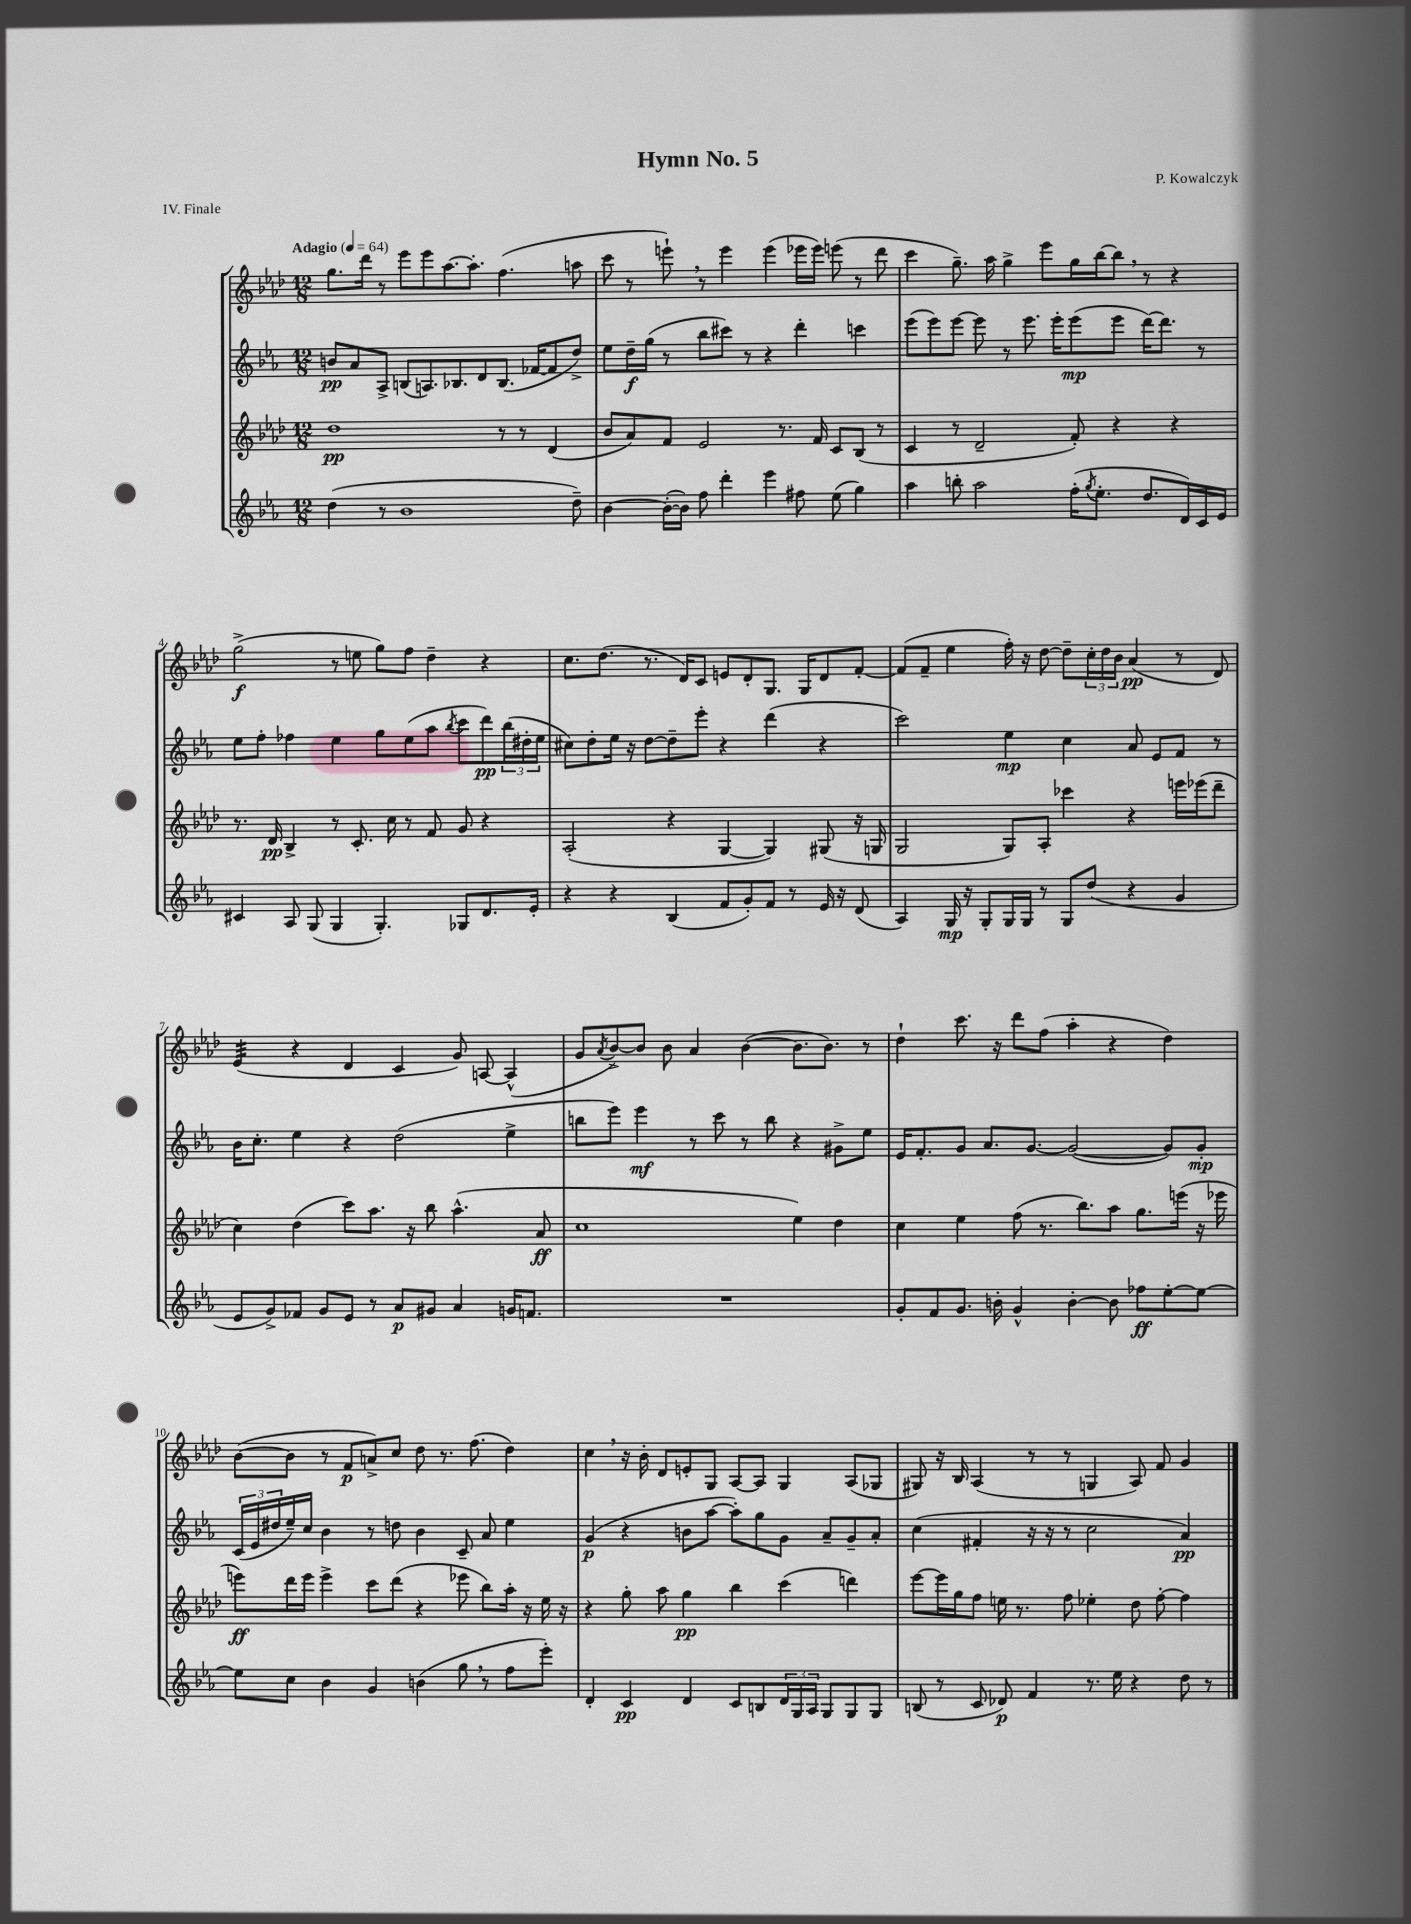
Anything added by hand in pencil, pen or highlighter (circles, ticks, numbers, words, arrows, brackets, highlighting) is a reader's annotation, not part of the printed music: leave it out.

**kern	**kern	**kern	**kern
*staff4	*staff3	*staff2	*staff1
*clefG2	*clefG2	*clefG2	*clefG2
*k[b-e-a-]	*k[b-e-a-d-]	*k[b-e-a-]	*k[b-e-a-d-]
*M12/8	*M12/8	*M12/8	*M12/8
*MM64	*MM64	*MM64	*MM64
(4dd	1dd-	8b	8.gg
.	.	8a-	.
.	.	.	16ddd-
8r	.	8A-^	8r
1b-	.	(8B	8eee-
.	.	8.A)	8eee-
.	.	.	[8.aa-
.	.	8.B-	.
.	.	.	8.aa-']
.	.	8d	.
.	8r	(8.B-	(4.ff
.	8r	.	.
.	.	[16f-	.
.	(4d-	8f-]	.
8dd~)	.	8dd^)	8aa
=	=	=	=
[4b-	8b-	8ee-	8ccc
.	8a-)	16dd~	8r
.	.	(16gg	.
(16b-'_	8f	8r	8eee`)
16b-])	.	.	.
8ff	2e-	8bb-	8r
4ddd'	.	8ccc#)	4eee
.	.	8r	.
4eee-	.	4r	(4eee
.	8.r	.	.
8ff#	.	4ddd'	16eee-
.	16f	.	16eee-)
(8ee-	8c	.	(8eee
4gg)	(8B-	4ccc	8r
.	8r	.	8ddd-
=	=	=	=
4aa-	4c	(8eee-	4ccc
.	.	8eee-)	.
8bb'	8r	[8eee-	8.gg~)
2aa-	2d-~	8eee-]	.
.	.	.	16aa-
.	.	8r	4gg^
.	.	8.eee-	.
.	.	.	8eee-
.	.	16eee-'	.
(16ff'	8f')	(8eee-	16gg
8qgg	.	.	.
8.ee-'	.	.	[16bb-
.	4r	8eee-	8bb-]
8.dd	.	[16ddd)	8r
.	.	8.ddd]	.
.	4r	.	4r
16d)	.	.	.
16c	.	8r	.
16e-	.	.	.
=	=	=	=
4c#	8.r	8ee-	(2gg^
.	.	8ff'	.
.	16d-	.	.
8A-	4B-^	4ff-	.
(8G	.	.	.
4G	8r	4ee-	8r
.	8.c'	.	8ee
4.G')	.	8gg	8gg)
.	16cc	.	.
.	8r	(8ee-	8ff
.	8f	8aa-	4dd-~
.	.	8qbb-	.
8G-	8g	8ccc	.
8.d	4r	8ddd)	4r
.	.	(24bb-	.
.	.	24dd#'	.
16e-'	.	.	.
.	.	24ee-	.
=	=	=	=
4r	(2A-'	8cc#)	8.cc
.	.	8dd'	.
.	.	.	(8.dd-
4r	.	16ee-	.
.	.	16r	.
.	.	[8dd	8.r
(4B-	4r	8dd~]	.
.	.	.	16d-)
.	.	8eee-'	8c
8f	[4G	4r	8e
8g')	.	.	8d-'
8f	4G])	(4ddd	8.G
8r	.	.	.
.	.	.	16G
16e-	(8G#	4r	8d-
16r	.	.	.
(8d	16r	.	[8f'
.	16G	.	.
=	=	=	=
4A-)	2G	2ccc)	(8f]
.	.	.	8f~
16G	.	.	4ee-
16r	.	.	.
8G'	.	.	.
16G	8G)	4ee-	16ff')
16G	.	.	16r
8r	8A-'	.	[8dd-
8G	4ccc-	4cc	8dd-~]
(8dd	.	.	24cc'
.	.	.	24dd-
.	.	.	24b-
4r	4r	8a-	(4a-
.	.	8e-	.
4g	16eee	8f	8r
.	(16eee-	.	.
.	8ddd-~	8r	8d-)
=	=	=	=
8e-	4cc)	16b-	(4e-
.	.	8.cc'	.
8g^)	.	.	.
8f-	(4dd-	4ee-	4r
8g	.	.	.
8e-	8ccc)	4r	4d-
8r	8.aa-	.	.
8a-	.	(2dd	4c
.	16r	.	.
8g#	8bb-	.	.
4a-	(4.aa-^^	.	8g)
.	.	.	[8A
16g	.	4ee-^	(4A^^]
8.f	.	.	.
.	8a-	.	.
=	=	=	=
1.r	1cc	8bb	8g
.	.	.	8qa-
.	.	8eee-)	[8b-^)
.	.	4eee-	8b-]
.	.	.	8b-
.	.	8r	4a-
.	.	8ccc	.
.	.	8r	([4b-
.	.	8bb	.
.	4ee-)	4r	8.b-]
.	.	.	8.b-)
.	4dd-	8g#^	.
.	.	8ee-	8r
=	=	=	=
8g'	4cc	16e-	4dd-`
.	.	8.f'	.
8f	.	.	.
8.g	4ee-	8g	8.ccc
.	.	8.a-	.
16b'	.	.	16r
4g^^	(8ff	.	8ddd-
.	.	[8.g	.
.	8.r	.	(8ff
[4b'	.	(2g_	4aa-'
.	8.bb-)	.	.
8b]	8aa-	.	4r
8ff-	8.gg	.	.
[8ee-'	.	8g])	4dd-)
.	(16eee	.	.
8ee-_	16r	8g'	.
.	16eee-	.	.
=	=	=	=
8ee-]	8eee)	(24c	([8b-
.	.	24e-	.
.	.	24dd#	.
8cc	16ddd-	16ee-~)	8b-]
.	16eee	16cc	.
4b-	4eee^	4b-	8r
.	.	.	8f
4g	8ccc	8r	8a^)
.	(8ddd-	8dd	8cc
(4b	4r	4b-	8dd-
.	.	.	8.r
8gg	8eee-	8c~	.
.	.	.	(8.ff
8r	8bb-)	8a-	.
8ff	16aa-'	4ee-	4dd-)
.	16r	.	.
8eee-')	16ee-	.	.
.	16r	.	.
=	=	=	=
4d'	4r	(4g	4cc
4c	8gg'	4r	16r
.	.	.	16b-'
.	8aa-	.	8d-
4d	4gg	8b	8e'
.	.	[8aa-	8G
8c	4bb-	8aa-'])	[8A-
8B	.	8gg	8A-]
24d	(4ccc	8g	4G
24G	.	.	.
24A-	.	.	.
8G	.	8a-~	.
8G	4ddd)	8g~	(8A-
8G	.	8a-'	8G-
=	=	=	=
(8B	[8eee-	(4cc	8G#)
8r	16eee-]	.	16r
.	16gg	.	16B-
8c	8ff	4f#'	(4A-
8d-)	16ee	.	.
.	8.r	.	.
4f	.	16r	8r
.	.	16r	.
.	8ff	8r	8r
8.r	4ee-'	2cc	4G
16ee-	.	.	.
4r	8dd-	.	8A-)
.	[8ff'	.	8f
8dd	4ff]	4a-)	4g
8r	.	.	.
==	==	==	==
*-	*-	*-	*-
